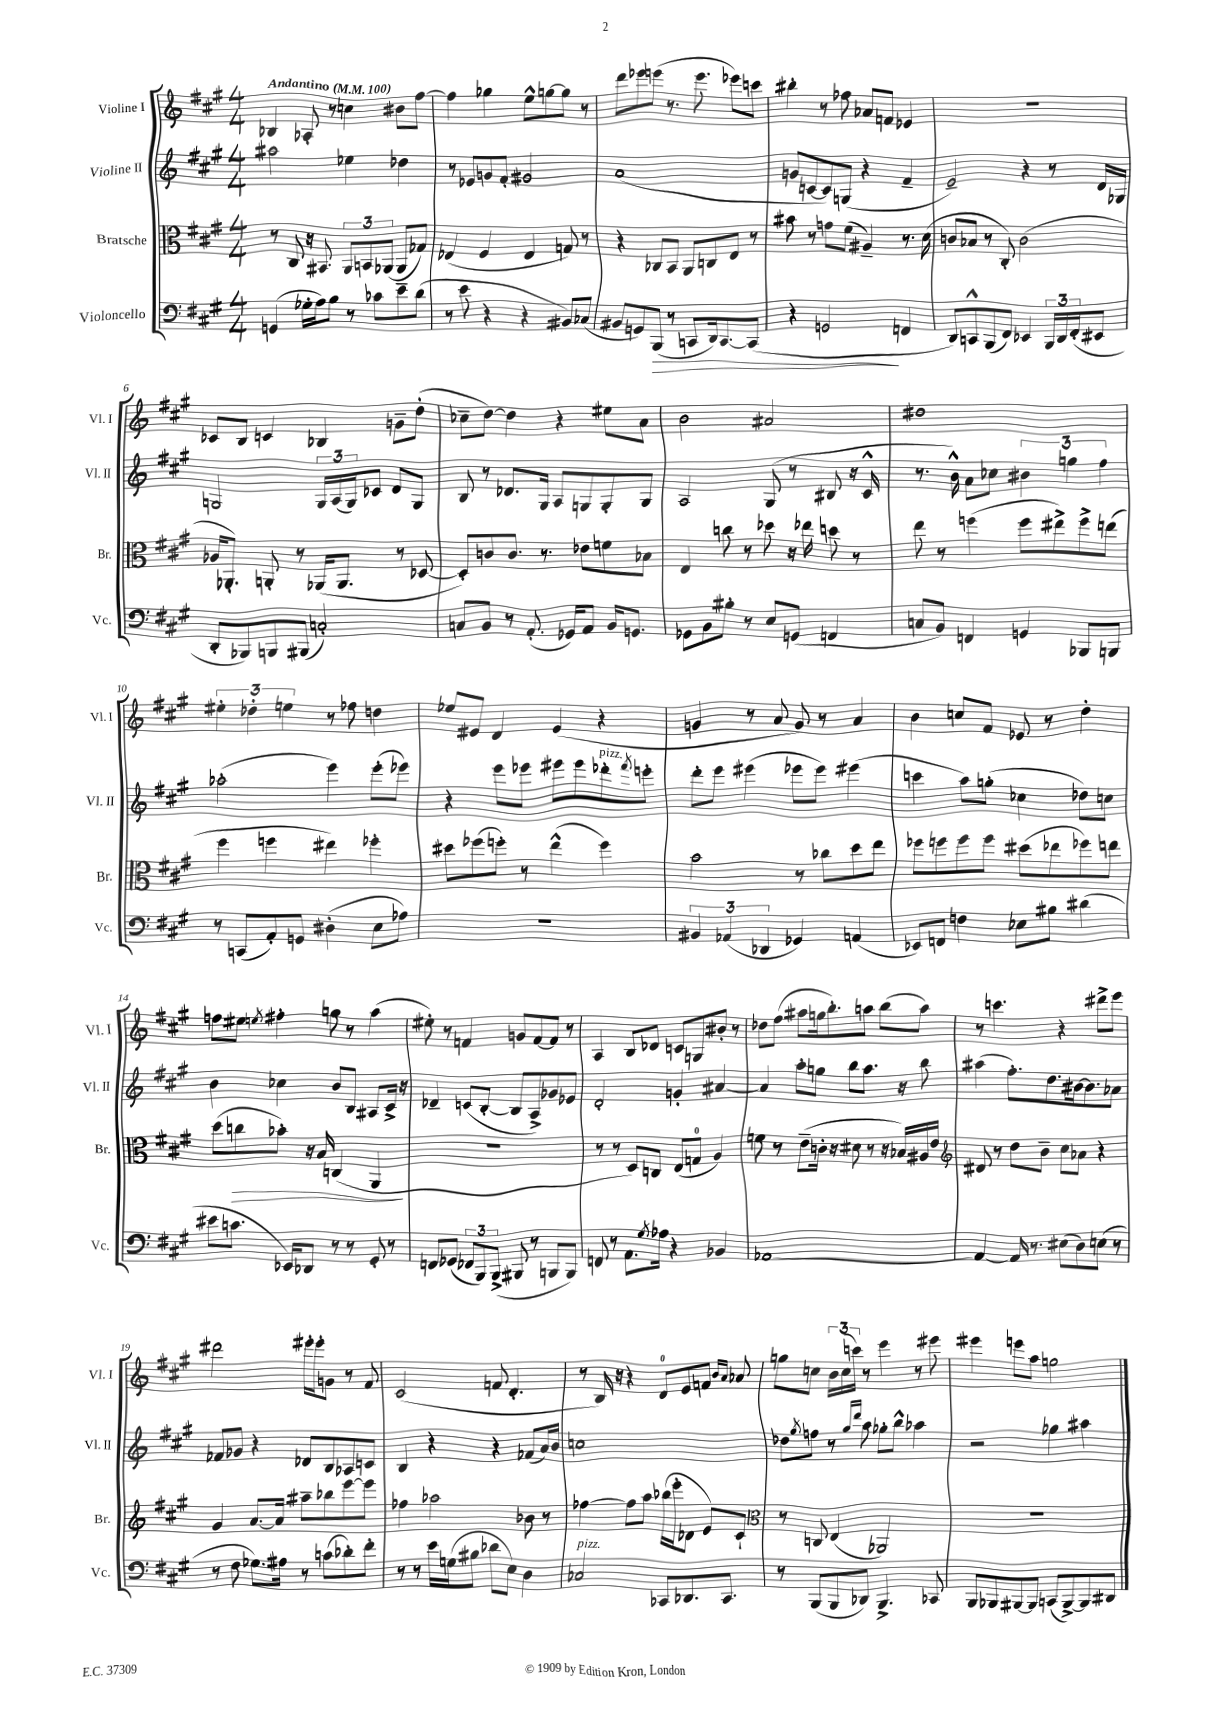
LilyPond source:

<<
\new StaffGroup <<
\new Staff = "s0" \with { instrumentName = "Violine I" shortInstrumentName = "Vl. I" } {
    \clef treble \key a \major \numericTimeSignature \time 4/4 \tempo "Andantino" 4 = 100
    bes4 aes8-. r8 c''4 bis'8 fis''8~ |
    fis''4 ges''4 e''8-^ g''8~ g''8 r8 |
    d'''8 ees'''8 e'''8( r8. e'''8. ees'''8) c'''8 |
    bis''4-. r8 fes''8 aes'8 f'8 ees'4 |
    r1 |
    ces'8 b8 c'4 bes4 g'8-- d''8-.( |
    ces''8-- d''8~) d''4 r4 eis''8 a'8 |
    b'2 ais'2 |
    dis''1 |
    \tuplet 3/2 { eis''4-. des''4-. e''4 } r8 fes''8 d''4 |
    ees''8 eis'8 d'4 eis'4( r4 |
    g'4 r8 a'8 g'8) r8 a'4 |
    b'4 c''8 fis'8 ees'8 r8 d''4-. |
    f''8 eis''8 \acciaccatura { e''8 } fis''4-. g''8 r8 a''4( |
    eis''8-.) r8 f'4 g'8 f'8~ f'8 r8 |
    a4 b8 des'8 c'8 g8 bis'8-. r8 |
    des''8 fis''8( ais''8 g''16 b''8.-.) a''8 b''8( a''8) |
    r8 c'''4. r4 dis'''8-> e'''8 |
    dis'''2 eis'''16-. eis'''16-. g'8 r8 fis'8 |
    cis'2( f'8 d'4.-. |
    r8 b16) r16 r4 d'8-0 e'8 f'8 \grace { b'16 a'16 } aes'8 |
    g''8 c''8 \tuplet 3/2 { b'16 c''16( c'''16) } r8 e'''4 r8 eis'''8 |
    eis'''4 e'''8 a''8 g''2 \bar "|." |
}
\new Staff = "s1" \with { instrumentName = "Violine II" shortInstrumentName = "Vl. II" } {
    \clef treble \key a \major \numericTimeSignature \time 4/4
    ais''2 ees''4 des''4 |
    r8 ees'8 g'8 fis'8-. gis'2 |
    a'1( |
    g'8 c'8~ c'8) g8( r4 fis'4-- |
    e'2--) r4 r8 d'16 ges16 |
    g2 \tuplet 3/2 { g16 a16( g16) } ces'8 d'8 g8 |
    b8 r8 des'8. gis16 a8 g8 g8-. g8 |
    a2 gis8( r8 bis8 r16 cis'16-^ |
    r8. b'16-^) a'8 ces''8 \tuplet 3/2 { bis'4 g''4 fis''4 } |
    aes''2-.( e'''4) e'''8-.( ees'''8) |
    r4 e'''8 ees'''8 eis'''8 eis'''8 des'''8-.^\markup { \italic "pizz." } \acciaccatura { fis'''8 } e'''8-. |
    d'''8-. e'''8 eis'''4( ees'''8 ees'''8) eis'''4( |
    c'''4 a''8) g''8-.( ces''4 des''8) c''8 |
    b'4 ces''4 b'8 b8 ais8 cis'16-> r16 |
    des'4-- c'8( b8~-. b8 a8->) ges'8 ees'8 |
    d'2-. g'4-. ais'4~ |
    ais'4 a''8-. g''8 b''8 a''8. r16 b''8 |
    ais''4( fis''8.-.) d''8. bis'16~ bis'8. aes'8 |
    fes'8 ges'8 r4 des'8 b8 aes8 c'8 |
    b4 r4 r4 fes'8( a'16) b'16 |
    c''1 |
    des''8 \acciaccatura { gis''8 } f''8 r8 \grace { gis''16 d'''16 } a''8 ges''8-. b''8-^ aes''4 |
    r2 ges''4 ais''4 \bar "|." |
}
\new Staff = "s2" \with { instrumentName = "Bratsche" shortInstrumentName = "Br." } {
    \clef alto \key a \major \numericTimeSignature \time 4/4
    r8 cis8 r16 bis,8. \tuplet 3/2 { a,8 b,8 aes,8( } aes,8 ges8) |
    ees4( fis4 ees4 g8) r8 |
    r4 ces8 b,8 a,8 c8 e8 r8 |
    bis'8 r8 g'8 fis'8( ais4--) r8. d'16( |
    c'8 bes8 r8 cis8-.) c'2( |
    aes16 aes,8.-.) a,8-. r8 aes,16( aes,8. r8 des8~ |
    des8-.) c'8 c'8. r8. ees'8 f'8 bes8 |
    e4 c''8 r8 des''8 r16 ees''16 d''8 r8 |
    e''8 r8 f''4( f''8 eis''8->) f''8-> e''8( |
    fis''4 f''4 eis''4) fes''4-. |
    dis''8 fes''8( f''8-.) r8 e''4-^( f''4) |
    b'2 r8 ces''8 d''8 e''8 |
    fes''8 f''8 f''8 f''8 dis''8( ees''8 fes''8) e''8 |
    d''8( c''8\> bes'8-.) r16 b16 c4( a,4\! |
    R1 |
    r8 r8 d8) c8 e8( g8-0 a4) |
    f'8 r8 e'8--( c'16-. r16 dis'8 r8 r16 bes16) ais16 e'16 |
    \clef treble dis'8 r8 d''8 b'8-- cis''8 aes'8 r4 |
    gis'4 a'8.~ a'16 ais''8-- bes''8 e'''8~ e'''8 |
    fes''4 aes''2 bes'8 r8 |
    fes''4~ fes''8 a''8 bes''16( e'''16-. des'8 e'8) cis'8-! |
    \clef alto r8 c8 e4( aes,2) |
    R1 \bar "|." |
}
\new Staff = "s3" \with { instrumentName = "Violoncello" shortInstrumentName = "Vc." } {
    \clef bass \key a \major \numericTimeSignature \time 4/4
    g,4( ges16-. a16) b8 r8 ces'8 e'8-- d'8( |
    r8 e'8 r4 r4 bis,8) ces8( |
    bis,8 g,8) b,,8\>( r8 c,8 d,16) c,8.~ c,8( |
    r4 g,2\! f,4 |
    d,8) c,8-^ b,,8( fis,8) ees,4 \tuplet 3/2 { b,,16 d,16 fis,16-.( } eis,8 |
    d,8-. bes,,8) b,,8 bis,,8( c2-.) |
    c8 b,8 r8 a,8.-.( ges,16) a,8 b,16 g,8. |
    ges,8 b,8 bis8-. r8 e8 g,8( f,4 |
    c8 b,8) f,4 g,4 bes,,8 b,,8 |
    r8 c,8( a,8-.) g,8 dis4-.( e8 aes8) |
    R1 |
    \tuplet 3/2 { bis,4 aes,4( des,4 } ges,4) a,4( |
    ees,8) f,8 f4 ees8 bis8 dis'4( |
    eis'8 c'8. ees,16) des,8 r8 r8 gis,8-. r8 |
    f,8 ges,8( \tuplet 3/2 { fes,8 b,,8) b,,8->( } bis,,8 r8 b,,8 b,,8) |
    f,8 r8 a,8. \acciaccatura { gis8 } aes16 r4 bes,4 |
    aes,1~ |
    aes,4~ aes,16 r8. eis8( d8) e8( r8 |
    r8 fis8 ges8.) ais16 r8 c'8( des'8-.) fis'8-. |
    r8 r8 e'16 g16( bis8 des'8 e8) d4 |
    ces2^\markup { \italic "pizz." } ces,8 des,8. ces,8. |
    r8 b,,8( b,,8 des,8) b,,4.-> ces,8 |
    b,,8 bes,,8 bis,,8~ bis,,8 c,8( bis,,8~->) bis,,8 dis,8 \bar "|." |
}
>>
>>
